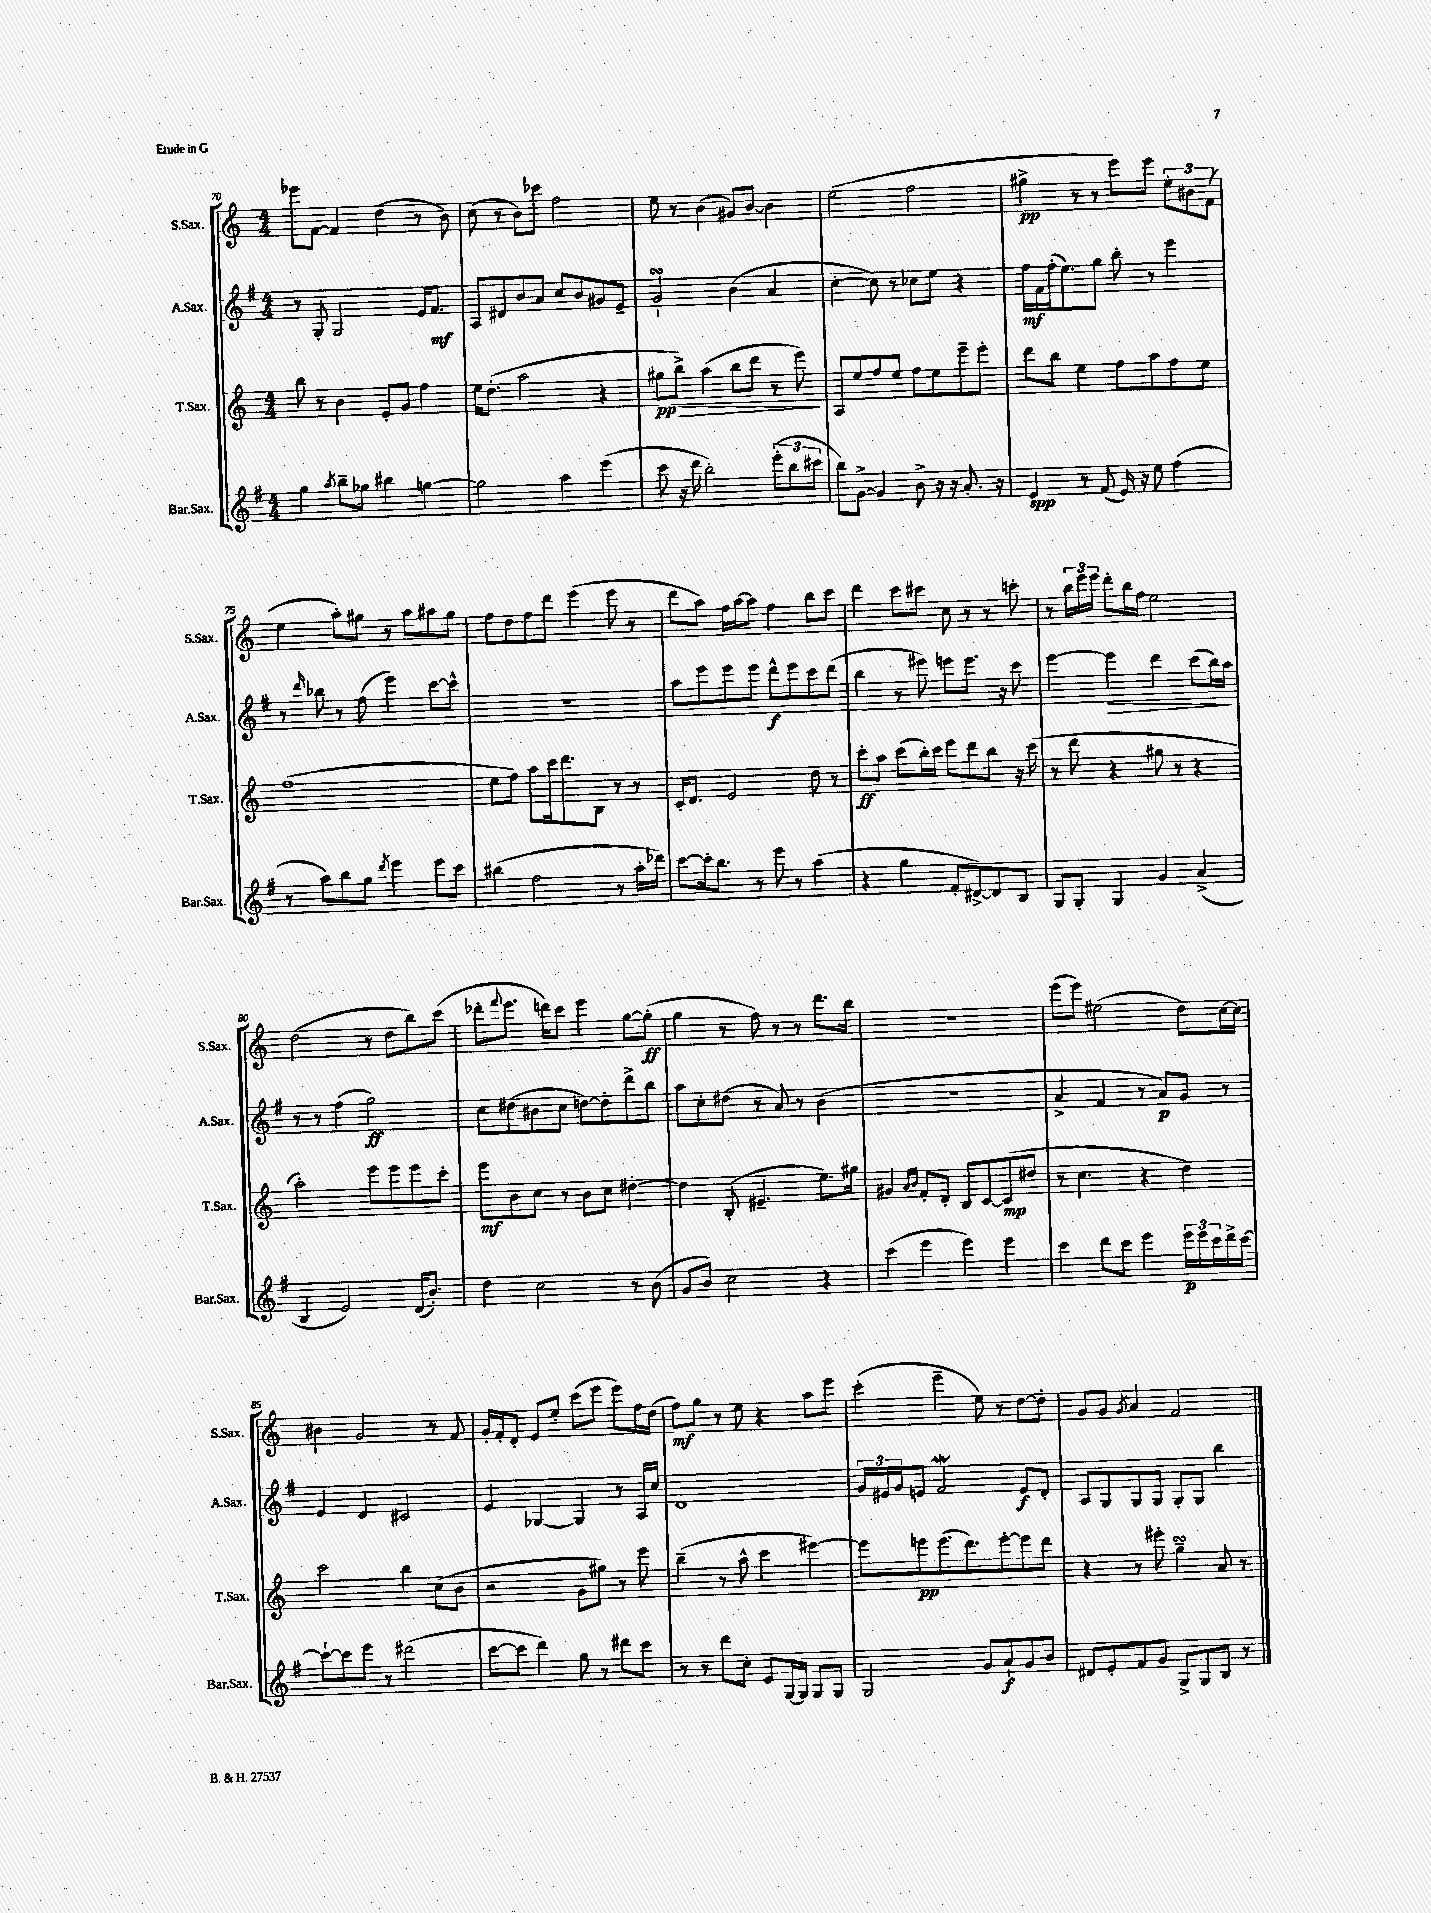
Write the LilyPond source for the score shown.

<<
\new StaffGroup <<
\new Staff = "s0" \with { instrumentName = "S.Sax." shortInstrumentName = "S.Sax." } {
    \clef treble \key c \major \numericTimeSignature \time 4/4
    ees'''8 f'8~ f'4 d''4( r8 b'8) |
    c''8( r8 b'8) ces'''8 f''2 |
    e''8 r8 b'4( gis'8) b'8~ b'4 |
    e''2( f''2 |
    gis''4->\pp r8 r8 e'''8) e'''8 \tuplet 3/2 { e''8-. bis'8 f'8( } |
    e''4 a''8-.) gis''8 r8 a''8 ais''8 gis''8 |
    f''8 d''8 f''8 d'''8 e'''4( e'''8 r8 |
    d'''8 a''8) f''16 a''16~ a''8 f''4 b''8 c'''8 |
    d'''4 c'''8 cis'''8 c''8 r8 r8 c'''8-. |
    r8 \tuplet 3/2 { b''16 e'''16 e'''16 } d'''8-. b''16 f''16 e''2 |
    d''2( r8 d''8 b''8) c'''8( |
    des'''8-. \appoggiatura { f'''8 } e'''8. d'''16) c'''8 e'''4 g''8~ g''8-.\ff( |
    g''4 r8 f''8) r8 r8 d'''8. b''16 |
    R1 |
    e'''8( e'''8) eis''2( d''8) c''16~ c''16 |
    bis'4 g'2 r8 f'8 |
    g'16-. f'16-. d'8-. e'8 e''8-. c'''8( e'''8 e'''8) f''16 d''16( |
    f''8\mf) g''8 r8 e''8 r4 a''8 e'''8 |
    c'''4-.( e'''4-- e''8) r8 d''8~ d''8-. |
    g'8 g'8 \acciaccatura { g'8 } a'4 f'2 \bar "|." |
}
\new Staff = "s1" \with { instrumentName = "A.Sax." shortInstrumentName = "A.Sax." } {
    \clef treble \key g \major \numericTimeSignature \time 4/4
    r8 g8-. g2 e'16 fis'8.\mf |
    a8 dis'8 b'8 a'8 c''8 b'8 gis'8 e'8-- |
    g'2-!\turn b'4( a'4 |
    c''4~-. c''8) r8 ces''8 e''8 r4 |
    fis''16\mf fis'16 fis''16-.( e''8.) g''8 b''8-. r8 e'''4 |
    r8 \grace { d'''16 } bes''8 r8 fis''8( e'''4) c'''8~ c'''8-^ |
    R1 |
    a''8 e'''8 e'''8 e'''8 d'''8-^\f e'''8 c'''8 d'''8( |
    b''4 r8 eis'''8) e'''8 e'''8. r16 c'''8 |
    e'''4~ e'''4\> d'''4 c'''8( b''16) a''16\! |
    r8 r8 fis''4( g''2\ff) |
    c''8 dis''8( bis'8 c''8 d''8~) d''8-. d'''8-> b''8 |
    a''8 c''8-. dis''8( r8 a'8) r8 b'4( |
    R1 |
    a'4-> fis'4 r8 a'8\p) g'8 r8 |
    e'4 d'4 cis'2 |
    e'4 ges4~ ges4 r8 a16 c''16 |
    d'1 |
    \tuplet 3/2 { g'16 eis'16 g'16 } e'8 fis'2\mordent e'8\f d'8-. |
    a8 g8 g8 g8 g8-. g8 b''4 \bar "|." |
}
\new Staff = "s2" \with { instrumentName = "T.Sax." shortInstrumentName = "T.Sax." } {
    \clef treble \key c \major \numericTimeSignature \time 4/4
    b''8 r8 b'4 e'8-. g'8 f''4 |
    e''16 d''8.-.( a''2 r4 |
    gis''8\pp\> b''8->) a''4( b''8 d'''8 r8 e'''8\!) |
    a8 e''8 f''8 e''8 f''8 e''8 e'''8-- e'''8-. |
    d'''8 b''8 e''4 f''8 a''8 f''8 e''8 |
    f''1( |
    e''8 f''8) a''8 c'''16 d'''8. b8 r8 r8 |
    c'16-. d'8. e'2 d''8 r8 |
    c'''8-.\ff a''8 c'''8( b''16-.) c'''16 e'''8 d'''8 b''8 r16 c'''16( |
    r8 d'''8 r4 gis''8 r8 r4 |
    a''2-.) e'''8 e'''8 e'''8 c'''8-. |
    e'''8\mf b'8 c''8 r8 b'8 c''8 dis''4~-. |
    dis''4 b8-.( eis'4.-- e''8.) gis''16 |
    gis'4 \grace { a'16 b'16 } f'8-. d'8-. b8 c'8~ c'8\mp( dis''8 |
    r8 c''4. r4 d''4) |
    c'''2 b''4 c''8( b'8 |
    r2 g'8 gis''8) r8 e'''8 |
    b''4--( r8 a''8-^ c'''4 eis'''4~) |
    eis'''8 e'''8\pp e'''8.( d'''8.) e'''8~-. e'''8 d'''8 |
    r4 r8 eis'''8-. g''4--\turn a'8 r8 \bar "|." |
}
\new Staff = "s3" \with { instrumentName = "Bar.Sax." shortInstrumentName = "Bar.Sax." } {
    \clef treble \key g \major \numericTimeSignature \time 4/4
    g''4 \acciaccatura { a''8 } b''8-- ges''8 bis''4 g''4~ |
    g''2 a''4 e'''4( |
    c'''8 r16 d'''16 b''2-.) \tuplet 3/2 { e'''8-.( b''8 cis'''8 } |
    b''8) g'8~-> g'4 b'8-> r16 r16 a'8.-. r16 |
    e'4\spp r8 fis'8( e'16) r16 e''8 fis''4( |
    r8 a''8) b''8 g''8 \acciaccatura { d'''8 } e'''4 e'''8 c'''8 |
    bis''4( fis''2 r8 a''16-. des'''16) |
    c'''8~ c'''16-. b''8. r8 e'''8 r8 a''4( |
    r4 g''4 fis'8-. dis'8~->) dis'8 b8 |
    g8 g8-. g4 g'4 a'4->( |
    b4 e'2) d'16( b'8.-.) |
    d''4 c''2 r8 b'8( |
    g'8 b'8) c''2 r4 |
    c'''4( e'''4 e'''4) e'''4 |
    c'''4 d'''8 c'''8 e'''4 \tuplet 3/2 { e'''16\p e'''16 c'''16 } d'''16-> c'''16~ |
    c'''8~-! c'''8 e'''8 r8 dis'''2( |
    c'''8~ c'''8 d'''4) g''8 r8 dis'''8 c'''8 |
    r8 r8 d'''8 c''8-. e'8 g16~ g16 g8 g8 |
    g2 g'8 a'8-!\f g'8 b'8 |
    dis'8 e'8-. fis'8 g'8 g8-> g8 b8 r8 \bar "|." |
}
>>
>>
\layout { \context { \Score currentBarNumber = #70 } }
